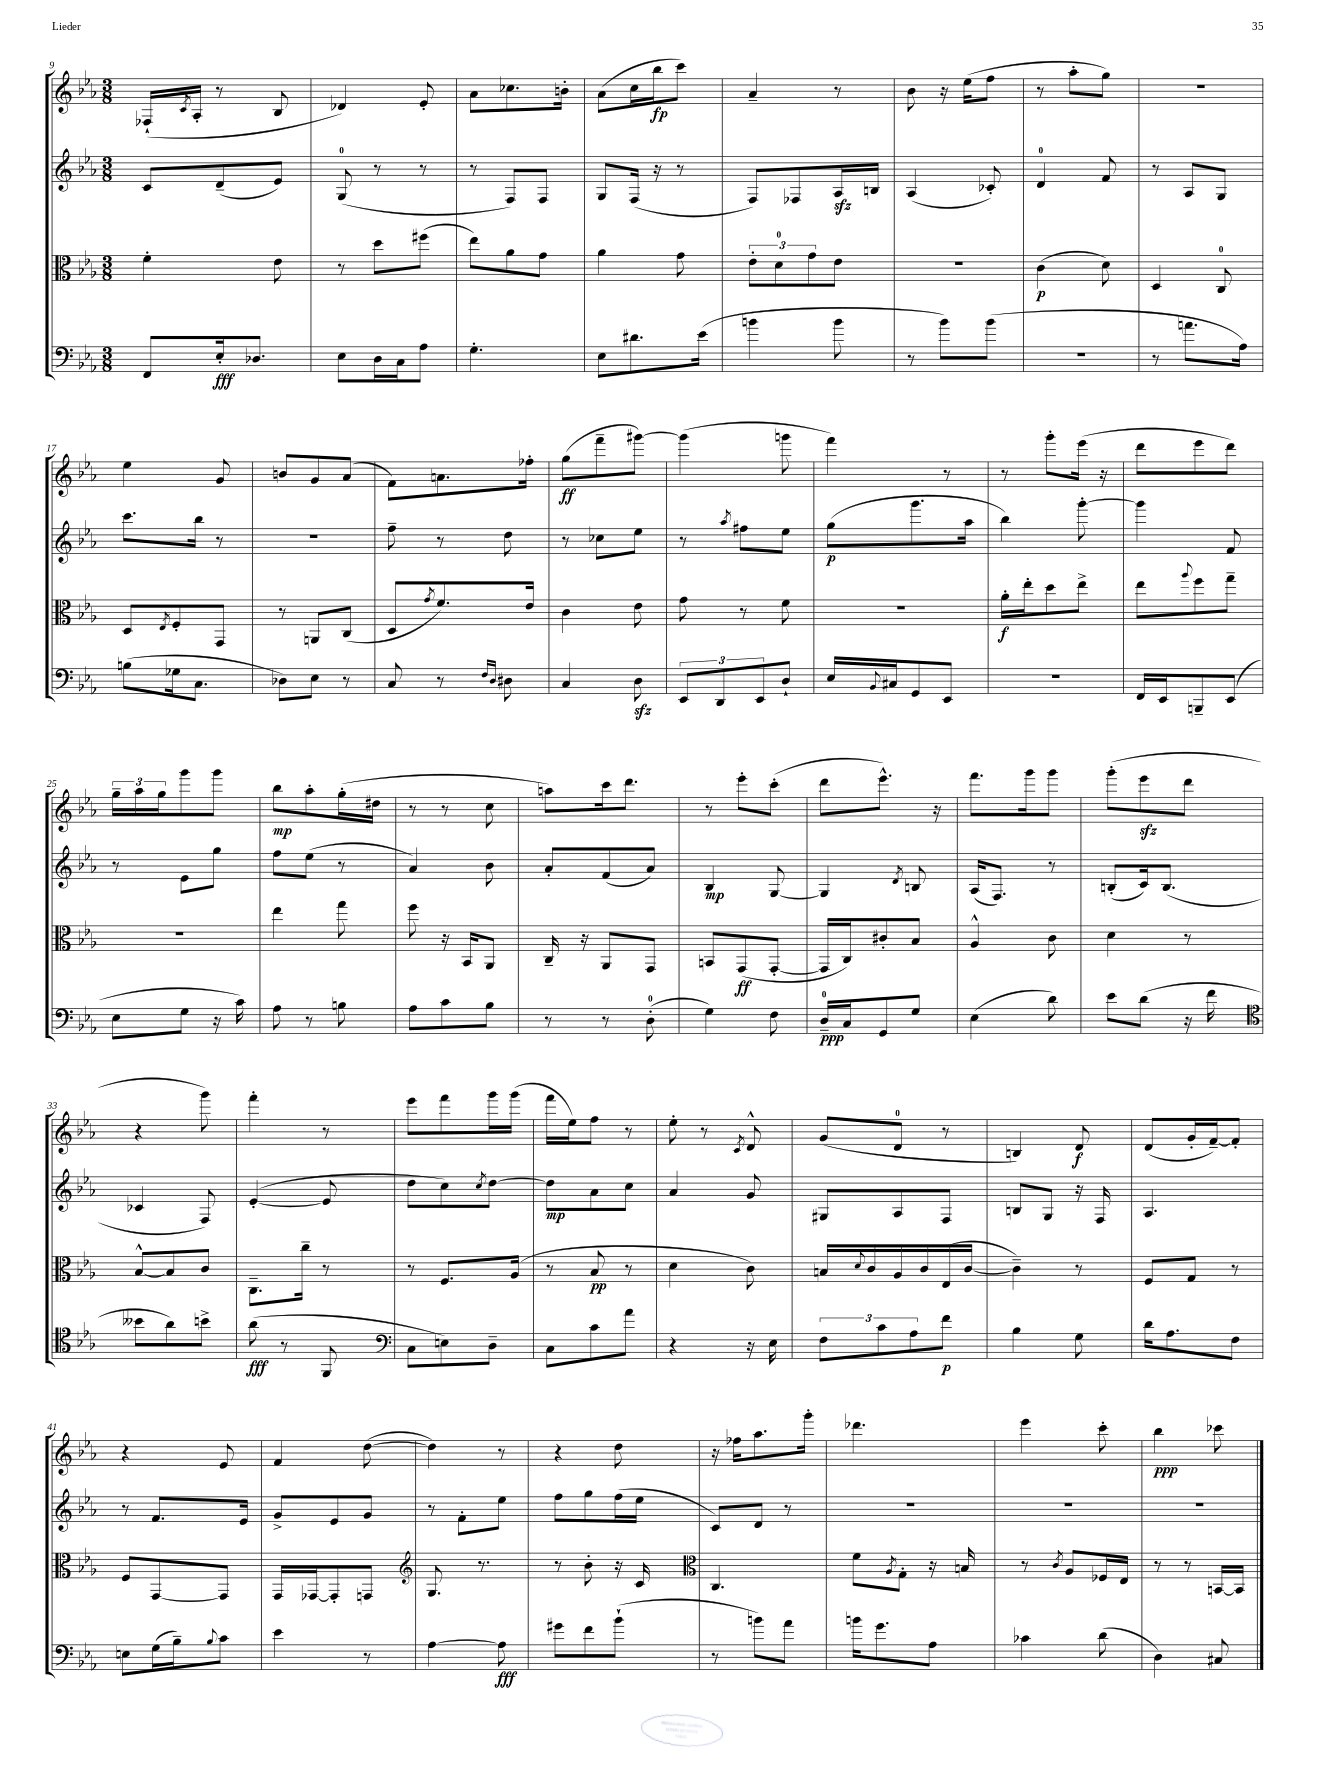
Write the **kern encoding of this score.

**kern	**dynam	**kern	**dynam	**kern	**dynam	**kern	**dynam
*part4	*part4	*part3	*part3	*part2	*part2	*part1	*part1
*staff4	*staff4	*staff3	*staff3	*staff2	*staff2	*staff1	*staff1
*clefF4	*	*clefC3	*	*clefG2	*	*clefG2	*
*k[b-e-a-]	*	*k[b-e-a-]	*	*k[b-e-a-]	*	*k[b-e-a-]	*
*M3/8	*	*M3/8	*	*M3/8	*	*M3/8	*
=9	=9	=9	=9	=9	=9	=9	=9
8FF/L	.	4f'\	.	8c/L	.	(16F-X`/LL	.
.	.	.	.	.	.	8qc/	.
.	.	.	.	.	.	16A-'/JJ	.
16E-'/k	fff	.	.	(8d~/	.	8r	.
8.D-X/J	.	.	.	.	.	.	.
.	.	8e-\	.	8e-/J)	.	8B-/	.
=10	=10	=10	=10	=10	=10	=10	=10
8E-\L	.	8r	.	(8G/	.	4d-X/)	.
16D\L	.	8dd\L	.	8r	.	.	.
16C\J	.	.	.	.	.	.	.
8A-\J	.	(8ff#X\J	.	8r	.	8e-'/	.
=11	=11	=11	=11	=11	=11	=11	=11
4.G'\	.	8ee-\L)	.	8r	.	8a-\L	.
.	.	8a-\	.	8F/L)	.	8.cc-X\	.
.	.	8g\J	.	8F/J	.	.	.
.	.	.	.	.	.	16bn'\Jk	.
=12	=12	=12	=12	=12	=12	=12	=12
8E-\L	.	4a-\	.	8G/L	.	(8a-\L	.
8.d#X\	.	.	.	(16F/Jk	.	16cc\L	.
.	.	.	.	16r	.	16bb-\J	fp
.	.	8g\	.	8r	.	8ccc\J)	.
(16e-\Jk	.	.	.	.	.	.	.
=13	=13	=13	=13	=13	=13	=13	=13
4bn\	.	12e-'\L	.	8F/L)	.	4a-~/	.
.	.	12d\	.	.	.	.	.
.	.	.	.	8F-X/	.	.	.
.	.	12g\	.	.	.	.	.
8b\	.	8e-\J	.	16A-zz/L	.	8r	.
.	.	.	.	16Bn/JJ	.	.	.
=14	=14	=14	=14	=14	=14	=14	=14
8r	.	4.r	.	(4A-/	.	8b-\	.
8b-\L)	.	.	.	.	.	16r	.
.	.	.	.	.	.	(16ee-\KL	.
(8b-\J	.	.	.	8c-X'/)	.	8ff\J	.
=15	=15	=15	=15	=15	=15	=15	=15
4.r	.	(4c\	p	4d/	.	8r	.
.	.	.	.	.	.	8aa-'\L	.
.	.	8d\)	.	8f/	.	8gg\J)	.
=16	=16	=16	=16	=16	=16	=16	=16
8r	.	4D/	.	8r	.	4.r	.
8.an\L	.	.	.	8A-/L	.	.	.
.	.	8C/	.	8G/J	.	.	.
16A-\Jk)	.	.	.	.	.	.	.
!!LO:LB:g=z
=17	=17	=17	=17	=17	=17	=17	=17
(8Bn\L	.	8D/L	.	8.ccc\L	.	4ee-\	.
.	.	8qE-/	.	.	.	.	.
16G-X\k	.	8F'/	.	.	.	.	.
8.C\J	.	.	.	16bb-\Jk	.	.	.
.	.	8GG/J	.	8r	.	8g/	.
=18	=18	=18	=18	=18	=18	=18	=18
8D-X\L)	.	8r	.	4.r	.	8bn/L	.
8E-\J	.	8AAn/L	.	.	.	8g/	.
8r	.	(8C/J	.	.	.	(8a-/J	.
=19	=19	=19	=19	=19	=19	=19	=19
8C/	.	8D/L	.	8ff~\	.	8f\L)	.
.	.	8qg/	.	.	.	.	.
8r	.	8.f/)	.	8r	.	8.an\	.
16qqF/LL	.	.	.	.	.	.	.
16qqD/JJ	.	.	.	.	.	.	.
8D#X\	.	.	.	8dd\	.	.	.
.	.	16e-/Jk	.	.	.	16ff-X'\Jk	.
=20	=20	=20	=20	=20	=20	=20	=20
4C/	.	4c\	.	8r	.	(8gg\L	ff
.	.	.	.	8cc-X\L	.	8fff~\	.
8Dzz\	.	8e-\	.	8ee-\J	.	[8ggg#X\J)	.
=21	=21	=21	=21	=21	=21	=21	=21
12EE-/L	.	8g\	.	8r	.	(4ggg#\]	.
12DD/	.	.	.	.	.	.	.
.	.	.	.	8qaa-/	.	.	.
.	.	8r	.	8ff#X\L	.	.	.
12EE-/	.	.	.	.	.	.	.
8D`/J	.	8f\	.	8ee-\J	.	8gggn\	.
=22	=22	=22	=22	=22	=22	=22	=22
16E-/LL	.	4.r	.	(8gg\L	p	4fff\)	.
8qqBB-/	.	.	.	.	.	.	.
16C#X/J	.	.	.	.	.	.	.
8GG/	.	.	.	8.ggg\	.	.	.
8EE-/J	.	.	.	.	.	8r	.
.	.	.	.	16aa-\Jk	.	.	.
=23	=23	=23	=23	=23	=23	=23	=23
4.r	.	16a-'\LL	f	4bb-\)	.	8r	.
.	.	16ee-'\J	.	.	.	.	.
.	.	8dd\	.	.	.	8ggg'\L	.
.	.	8ee-^\J	.	[8ggg'\	.	(16eee-\Jk	.
.	.	.	.	.	.	16r	.
=24	=24	=24	=24	=24	=24	=24	=24
16FF/LL	.	8ee-\L	.	4ggg\]	.	8ddd\L	.
16EE-/J	.	.	.	.	.	.	.
.	.	8qqaa-/	.	.	.	.	.
8BBBn~/	.	8ff\	.	.	.	8eee-\	.
(8EE-/J	.	8gg~\J	.	8f/	.	8ddd\J)	.
!!LO:LB:g=z
=25	=25	=25	=25	=25	=25	=25	=25
8E-\L	.	4.r	.	8r	.	24gg~\LL	.
.	.	.	.	.	.	24aa-\	.
.	.	.	.	.	.	24gg\J	.
8G\J	.	.	.	8e-\L	.	8ggg\	.
16r	.	.	.	8gg\J	.	8ggg\J	.
16c\)	.	.	.	.	.	.	.
=26	=26	=26	=26	=26	=26	=26	=26
8A-\	.	4ee-\	.	8ff\L	.	8bb-\L	mp
8r	.	.	.	(8ee-\J	.	8aa-'\	.
8Bn\	.	8gg\	.	8r	.	(16gg'\L	.
.	.	.	.	.	.	16dd#X\JJ	.
=27	=27	=27	=27	=27	=27	=27	=27
8A-\L	.	8ff\	.	4a-/)	.	8r	.
8c\	.	16r	.	.	.	8r	.
.	.	16BB-/KL	.	.	.	.	.
8B-\J	.	8AA-/J	.	8b-\	.	8cc\	.
=28	=28	=28	=28	=28	=28	=28	=28
8r	.	16C~/	.	8a-'/L	.	8aan\L)	.
.	.	16r	.	.	.	.	.
8r	.	8AA-/L	.	(8f/	.	16ccc\k	.
.	.	.	.	.	.	8.ddd\J	.
(8D'\	.	8GG/J	.	8a-/J)	.	.	.
=29	=29	=29	=29	=29	=29	=29	=29
4G\)	.	8BBn/L	.	4B-/	mp	8r	.
.	.	(8GG/	ff	.	.	8eee-'\L	.
8F\	.	[8GG'/J	.	[8G/	.	(8ccc'\J	.
=30	=30	=30	=30	=30	=30	=30	=30
16D~/LL	ppp	16GG/LL]	.	4G/]	.	8ddd\L	.
16C/J	.	16C/J)	.	.	.	.	.
8GG/	.	8c#X'/	.	.	.	8.eee-^^\J)	.
.	.	.	.	8qd/	.	.	.
8G/J	.	8B-/J	.	8Bn/	.	.	.
.	.	.	.	.	.	16r	.
=31	=31	=31	=31	=31	=31	=31	=31
(4E-\	.	4A-^^/	.	(16A-/KL	.	8.fff\L	.
.	.	.	.	8.F/J)	.	.	.
.	.	.	.	.	.	16ggg\k	.
8d\)	.	8c\	.	8r	.	8ggg\J	.
=32	=32	=32	=32	=32	=32	=32	=32
8e-\L	.	4d\	.	(8Bn'/L	.	(8ggg'\L	.
(8d\J	.	.	.	16c/k)	.	8eee-zz\	.
.	.	.	.	(8.B/J	.	.	.
16r	.	8r	.	.	.	8ddd\J	.
16f\	.	.	.	.	.	.	.
!!LO:LB:g=z
=33	=33	=33	=33	=33	=33	=33	=33
*clefC4	*	*	*	*	*	*	*
8b--X\L	.	[8B-^^/L	.	4c-X/	.	4r	.
8a-\)	.	8B-/]	.	.	.	.	.
8bn^\J	.	8c/J	.	8F/)	.	8ggg\)	.
=34	=34	=34	=34	=34	=34	=34	=34
(8a-\	fff	8.C~\L	.	([4e-'/	.	4fff'\	.
8r	.	.	.	.	.	.	.
.	.	16cc~\Jk	.	.	.	.	.
8FF/	.	8r	.	8e-/]	.	8r	.
=35	=35	=35	=35	=35	=35	=35	=35
*clefF4	*	*	*	*	*	*	*
8C\L	.	8r	.	8dd\L	.	8eee-\L	.
8En\)	.	8.F/L	.	8cc\)	.	8fff\	.
.	.	.	.	8qcc/	.	.	.
8D~\J	.	.	.	[8dd\J	.	16ggg\L	.
.	.	(16A-/Jk	.	.	.	(16ggg\JJ	.
=36	=36	=36	=36	=36	=36	=36	=36
8C\L	.	8r	.	8dd\L]	mp	16fff\LL	.
.	.	.	.	.	.	16ee-\J)	.
8c\	.	8B-/	pp	8a-\	.	8ff\J	.
8a-\J	.	8r	.	8cc\J	.	8r	.
=37	=37	=37	=37	=37	=37	=37	=37
4r	.	4d\	.	4a-/	.	8ee-'\	.
.	.	.	.	.	.	8r	.
.	.	.	.	.	.	8qc/	.
16r	.	8c\)	.	8g/	.	8d^^/	.
16E-\	.	.	.	.	.	.	.
=38	=38	=38	=38	=38	=38	=38	=38
12F\L	.	16Bn/LL	.	8G#X/L	.	(8g/L	.
.	.	8qqd/	.	.	.	.	.
.	.	16c/	.	.	.	.	.
12c\	.	.	.	.	.	.	.
.	.	16A-/	.	8A-/	.	8d/J	.
12A-\	.	.	.	.	.	.	.
.	.	16c/	.	.	.	.	.
8f\J	p	(16E-/	.	8F/J	.	8r	.
.	.	[16c/JJ	.	.	.	.	.
=39	=39	=39	=39	=39	=39	=39	=39
4B-\	.	4c~\])	.	8Bn/L	.	4Bn/)	.
.	.	.	.	8G/J	.	.	.
8G\	.	8r	.	16r	.	8d/	f
.	.	.	.	16F/	.	.	.
=40	=40	=40	=40	=40	=40	=40	=40
16d\KL	.	8F/L	.	4.A-/	.	(8d/L	.
8.A-\	.	.	.	.	.	.	.
.	.	8G/J	.	.	.	16g'/L	.
.	.	.	.	.	.	[16f~/J)	.
8F\J	.	8r	.	.	.	8f'/J]	.
!!LO:LB:g=z
=41	=41	=41	=41	=41	=41	=41	=41
8En\L	.	8F/L	.	8r	.	4r	.
(16G\L	.	[8GG/	.	8.f/L	.	.	.
16B-~\J)	.	.	.	.	.	.	.
8qqB-/	.	.	.	.	.	.	.
8c\J	.	8GG/J]	.	.	.	8e-/	.
.	.	.	.	16e-/Jk	.	.	.
=42	=42	=42	=42	=42	=42	=42	=42
4e-\	.	16GG/LL	.	8g^/L	.	4f/	.
.	.	[16GG-X/J	.	.	.	.	.
.	.	8GG-'/]	.	8e-/	.	.	.
8r	.	8GGn/J	.	8g/J	.	([8dd\	.
=43	=43	=43	=43	=43	=43	=43	=43
*	*	*clefG2	*	*	*	*	*
[4A-\	.	8.G/	.	8r	.	4dd\])	.
.	.	.	.	8f'\L	.	.	.
.	.	8.r	.	.	.	.	.
8A-\]	fff	.	.	8ee-\J	.	8r	.
=44	=44	=44	=44	=44	=44	=44	=44
8g#X\L	.	8r	.	8ff\L	.	4r	.
8f\	.	8b-'\	.	8gg\	.	.	.
(8b-`\J	.	16r	.	(16ff\L	.	8dd\	.
.	.	16c/	.	16ee-\JJ	.	.	.
=45	=45	=45	=45	=45	=45	=45	=45
*	*	*clefC3	*	*	*	*	*
8r	.	4.C/	.	8c/L)	.	16r	.
.	.	.	.	.	.	16ff-X\KL	.
8bn\L)	.	.	.	8d/J	.	8.aa-\	.
8a-\J	.	.	.	8r	.	.	.
.	.	.	.	.	.	16ggg'\Jk	.
=46	=46	=46	=46	=46	=46	=46	=46
16bn\KL	.	8f\L	.	4.r	.	4.ddd-X\	.
8.g\	.	.	.	.	.	.	.
.	.	8qA-/	.	.	.	.	.
.	.	8G'\J	.	.	.	.	.
8A-\J	.	16r	.	.	.	.	.
.	.	16Bn/	.	.	.	.	.
=47	=47	=47	=47	=47	=47	=47	=47
4c-X\	.	8r	.	4.r	.	4eee-\	.
.	.	8qc/	.	.	.	.	.
.	.	8A-/L	.	.	.	.	.
(8d\	.	16F-X/L	.	.	.	8ccc'\	.
.	.	16E-/JJ	.	.	.	.	.
=48	=48	=48	=48	=48	=48	=48	=48
4D\)	.	8r	.	4.r	.	4bb-\	ppp
.	.	8r	.	.	.	.	.
8C#X/	.	[16BBn/LL	.	.	.	8ccc-X\	.
.	.	16BB/JJ]	.	.	.	.	.
==	==	==	==	==	==	==	==
*-	*-	*-	*-	*-	*-	*-	*-
